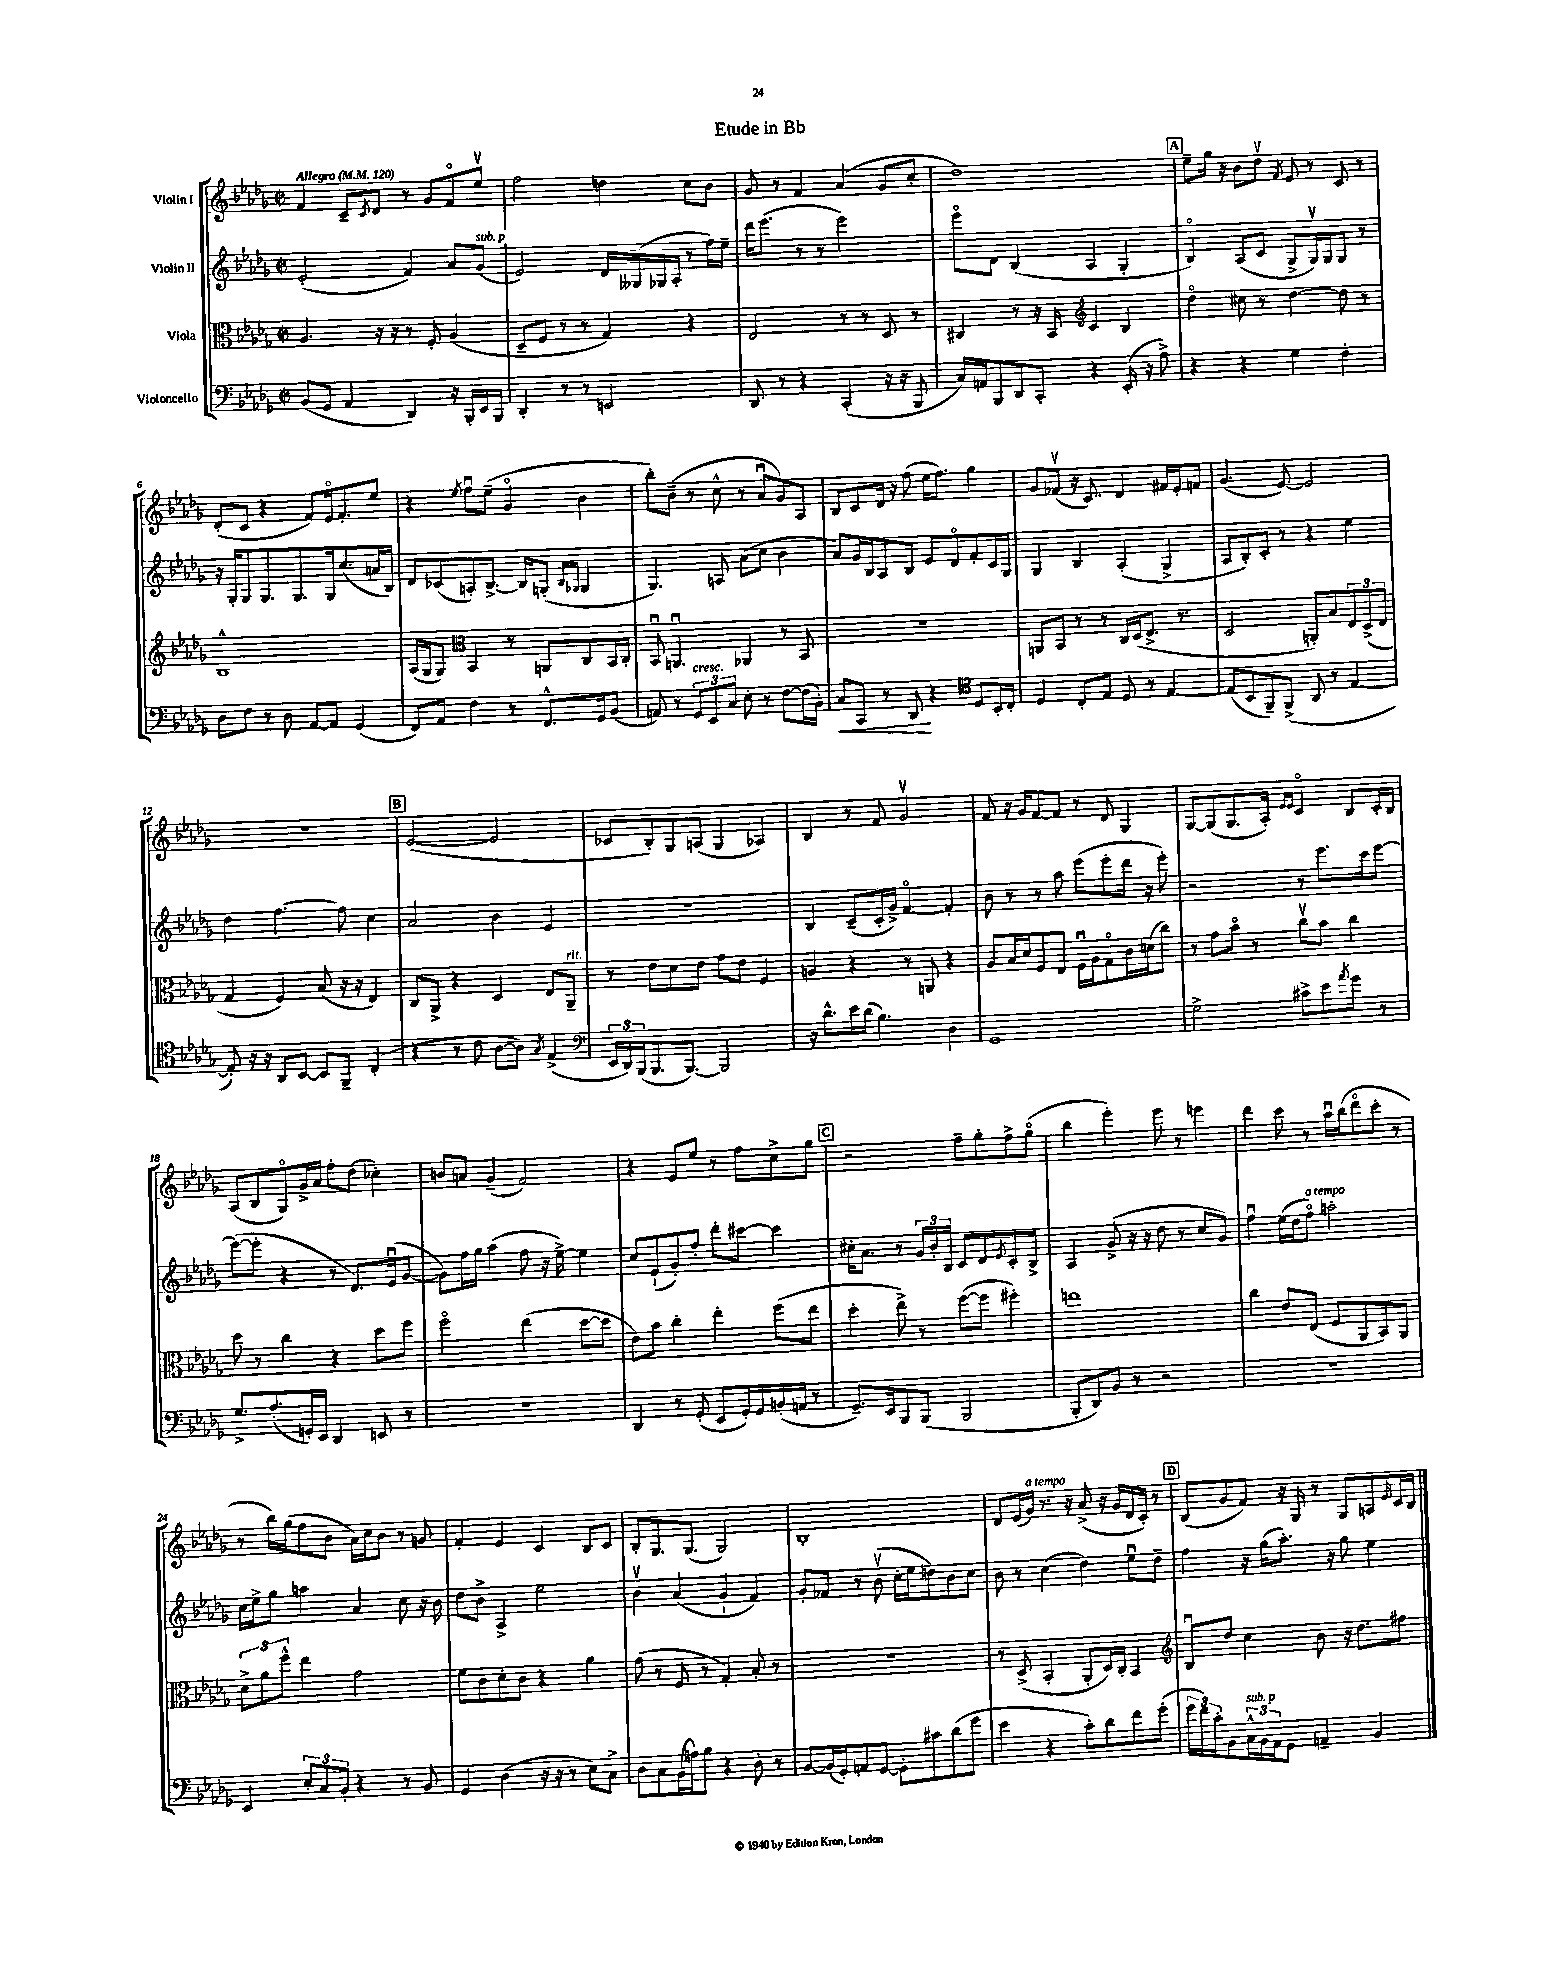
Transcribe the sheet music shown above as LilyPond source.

\header { title = "Etude in Bb" }
<<
\new StaffGroup <<
\new Staff = "s0" \with { instrumentName = "Violin I" } {
    \clef treble \key des \major \defaultTimeSignature \time 2/2 \tempo "Allegro" 4 = 120
    f'4 c'8-- \acciaccatura { c'8 } des'8 r8 ges'8 f'8\flageolet ees''8\upbow |
    f''2 d''4 c''8 bes'8 |
    ges'8 r8 f'4 aes'4( ges'8 c''8-. |
    des''1) |
    \mark \markup { \box "A" } ees''8-- ges''16 r16 bes'8 des''8\upbow \acciaccatura { f'8 } ees'8 r8 c'8 r8 |
    des'8-.( c'8 r4 f'8) ees'16\flageolet f'8.-. ees''8 |
    r4 \acciaccatura { ees''8 } f''8\downbow ees''8--( ges'4\flageolet bes'4 |
    bes''8-.) bes'8--( r8 c''8-^ r8 aes'8\downbow ges'8) aes8 |
    bes8 c'8 des'16 r16 f''8( ees''16 f''8.) ges''4 |
    ges'8 fes'8\upbow( r16 c'8.) des'4 fis'16 ees'16-. f'8 |
    ges'4.( ees'8~) ees'2 |
    r1 |
    \mark \markup { \box "B" } ees'2~( ees'2 |
    ces'8 bes8-.) ges8 a8( ges4 aes4) |
    bes4 r8 f'8 ges'2\upbow |
    f'8 r16 ges'16 f'8~ f'8 r8 des'8 ges4 |
    ges8~ ges8( ges8. aes16-.) \grace { ees'16 ees'16 } c'4\flageolet bes8 c'16-. bes16 |
    aes8( bes8 ges8\flageolet) ges'16-> aes'16 f''8-. des''8( ces''4-.) |
    b'8 a'8 ges'4--( f'2) |
    r4 ees'8 ees''8 r8 f''8 c''8-> ges''8 |
    \mark \markup { \box "C" } r2 f''8-- ges''8-. f''8-> ges''8\flageolet( |
    bes''4 ees'''4-.) ees'''8 r8 e'''4 |
    des'''4 c'''8 r8 aes''16\downbow bes''16( des'''8\flageolet c'''8-. r8 |
    r8 bes''16) ges''16( f''8 bes'8 aes'16) c''16 bes'8 r8 g'8 |
    f'4-. ees'4 c'4 bes8 c'8 |
    bes8-. ges8. ges8.( ges2) |
    bes1-. |
    des'8 ees'16( ges'16^\markup { \italic "a tempo" }) r8. r16 aes'8->( r16 ges'16 des'16 c'16-.) r8 |
    \mark \markup { \box "D" } bes8( ges'8 f'8) r16 ges16 r8 ges8 a8 \grace { ees'16 } c'16 bes16 \bar "|." |
}
\new Staff = "s1" \with { instrumentName = "Violin II" } {
    \clef treble \key des \major \defaultTimeSignature \time 2/2
    ees'2-.( f'4) aes'8 ges'8^\markup { \italic "sub. p" }( |
    ees'2) des'16 geses16( ges16 aes16-. r8 f''16) ees''16-- |
    des'''16 ees'''8.( r8 r8 ees'''2) |
    ees'''8\flageolet des'8 bes4( aes4 ges4-. |
    \mark \markup { \box "A" } bes4\flageolet) aes8( c'8 ges8-> ges16\upbow) ges16 ges8 r8 |
    r16 ges16-. ges8 ges8. ges8. ges16 c''8.( a'16 bes16) |
    des'8 ces'8( a8-.) bes8.~-> bes16 g8-.( \grace { bes16 ges16 } ges4 |
    ges4.) a8 aes'8( c''8 bes'4 |
    aes'8) ges'16 bes16 aes8 bes8 ees'8 des'8\flageolet f'8-. c'16 ges16 |
    ges4 bes4 aes4-.( ges4-> |
    aes8 bes8-.) c'8-. r8 r4 ees''4 |
    des''4 f''4.~ f''8 c''4 |
    \mark \markup { \box "B" } aes'2 bes'4 ees'4 |
    R1 |
    bes4 c'8--( c'16-. ges'16->) f'4~\flageolet f'4-. |
    bes'8 r8 r8 aes''8 ees'''8( ees'''8-. des'''16 r16 ees'''8-.) |
    r2 r8 ees'''8. c'''16 ees'''8~ |
    ees'''8~( ees'''8-. r4 r8 des'8.) ees'16\downbow( ges'8~ |
    ges'8) f''16 ges''16 aes''4( f''8 r16 ees''16~->) ees''4 |
    c''8 ees'8-!( ges'8-.) f''8-. des'''8-. cis'''8~ cis'''4 |
    \mark \markup { \box "C" } cis''16-. aes'8. r8 \tuplet 3/2 { ges'16 bes'16-. bes16 } c'8 des'8 \acciaccatura { ees'8 } c'8-. bes8-> |
    aes4 ges'8->( r16 r16 des''8 r8 c''8 ges'8) |
    f''4\downbow ees''16( des''16 f''8\flageolet^\markup { \italic "a tempo" }) a''2-. |
    c''16 ees''16-> ges''8 a''4 aes'4 c''8 r16 bes'16 |
    des''8 bes'8-> aes4-> ees''2 |
    bes'4\upbow aes'4( ges'4-! f'4) |
    ges'8-. fes'8 r8 bes'8\upbow( c''16-. ees''16 d''8) bes'8 c''8 |
    bes'8 r8 c''4( des''4) ees''8\downbow des''8-- |
    \mark \markup { \box "D" } f''4 r16 ges''16( aes''8.-.) r16 ges''8 ees''4 \bar "|." |
}
\new Staff = "s2" \with { instrumentName = "Viola" } {
    \clef alto \key des \major \defaultTimeSignature \time 2/2
    aes4. r16 r16 r8 f8-. aes4( |
    des8-- f8 r8 r8 ges4) r4 |
    ees2 r8 r8 des8 r8 |
    cis4 r8 r16 bes,16 \clef treble c'4 bes4 |
    \mark \markup { \box "A" } des''4\flageolet cis''8 r8 des''4~ des''8 r8 |
    bes1-^ |
    aes16( ges16 ges8) \clef alto bes,4 r8 a,8 c8 bes,16 c16-. |
    bes,8\downbow a,4.\downbow aes,4 r8 bes,8 |
    R1 |
    a,8 bes,8 r8 r8 c16 des16( ees8.-> r8. |
    des2 a,8-.) bes8 \tuplet 3/2 { ees8 des8->( ees8 } |
    ges4 f4) bes8( r16 r16 ees4) |
    \mark \markup { \box "B" } c8 aes,8-> r4 des4 ees8 aes,8--^\markup { \italic "rit." } |
    r8 ees'8 des'8 ees'8 ges'8 ees'8 f4 |
    a4 r4 r8 a,8 r4 |
    aes8 bes16 des'16 f8 ees8 f16\downbow aes16 ges8\flageolet c'16 d'16( c''8) |
    r8 ges'8 bes'8\flageolet r8 c''8\upbow bes'8 c''4 |
    des''8 r8 c''4 r4 des''8 f''8 |
    f''2\flageolet ees''4( des''8~ des''8 |
    ees'8) bes'8 c''4-. ees''4-. f''8( ees''8 |
    \mark \markup { \box "C" } des''4-. ees''8->) r8 f''8~( f''8 fis''4-.) |
    e''1 |
    c''4 ees'8 ees8( f8 aes,8 bes,8) aes,8 |
    \tuplet 3/2 { des'8-> aes'8 f''8-^ } ees''4 ges'2 |
    f'8 c'8 des'8-. c'8 r4 aes'4 |
    ges'8( r8 f8 r8 ges4-.) bes8-. r8 |
    r1 |
    r8 des8->( bes,4-. aes,8-. des16) c16-. bes,4 |
    \mark \markup { \box "D" } \clef treble bes8\downbow des''8 c''4 bes'8 r16 des''8. fis''8 \bar "|." |
}
\new Staff = "s3" \with { instrumentName = "Violoncello" } {
    \clef bass \key des \major \defaultTimeSignature \time 2/2
    bes,8( ges,8 aes,4 des,4) r16 bes,,16-. ees,16 bes,,16 |
    des,4-. r8 r8 e,2 |
    des,8 r8 r4 c,4-.( r16 r16 bes,,8 |
    c16) a,16 bes,,8 des,8 c,8-. r4 ees,16-.( r16 aes8->) |
    \mark \markup { \box "A" } r4 r4 ges4 f4-. |
    des8 f8 r8 des8 aes,8~ aes,8 ges,4( |
    f,8) aes,8 f4 r8 f,8.-^ ges,16 bes,8( |
    a,8) r8 \tuplet 3/2 { ges,8^\markup { \italic "cresc." } ees,8 c8 } ees8-. r8 f8~ f16( bes,16-.) |
    c8\< c,8 r8 des,8\! r4 \clef tenor des8 bes,16-. c16-. |
    des4 c8-. ees8 des8 r8 ees4~ |
    ees8( bes,8 f,8--) f,8->( aes,8 r8 ees4~ |
    ees8-.) r16 r16 aes,8 bes,8~ bes,8 f,8-- c4-.( |
    \mark \markup { \box "B" } r4 r8 c'8 aes8~ aes8) \acciaccatura { ges8 } ees4->( |
    \clef bass \tuplet 3/2 { ees,16 des,16) bes,,16( } bes,,8. bes,,8.~) bes,,2 |
    r16 des'8.-^ ees'16 des'16( bes4.) des4 |
    ges,1 |
    ges2-> cis'8-> ees'8 \acciaccatura { aes'8 } ges'8 r8 |
    ges8.-> aes8.-.( g,16-.) ees,16 des,4 e,8 r8 |
    r1 |
    des,4 r8 ges,8-.( ees,8 ges,16-.) ges,16 b,16-.( a,16 r8 |
    \mark \markup { \box "C" } ges,8.--) ees,16 bes,,8 bes,,8( bes,,2 |
    bes,,8-. des,8) bes,8 r8 r2 |
    r1 |
    ees,4 \tuplet 3/2 { ees8-. c8 bes,8-. } r4 r8 bes,8 |
    ges,4 des4( r16 r16 r8 ees8) c8-> |
    des8 c8 bes,16( a16) bes8 r4 des8-. r8 |
    bes,8~ bes,16( ges,16-.) a,8 ges,8~ ges,8-. cis'8 des'8( ges'8 |
    ees'4 r4 c'8-.) des'8 f'8 ges'8-.( |
    \mark \markup { \box "D" } \tuplet 3/2 { ges'16 f'16) c'16-. } bes,8 \tuplet 3/2 { c16-^^\markup { \italic "sub. p" } bes,16 aes,16 } ges,8 a,4-- bes,4 \bar "|." |
}
>>
>>
